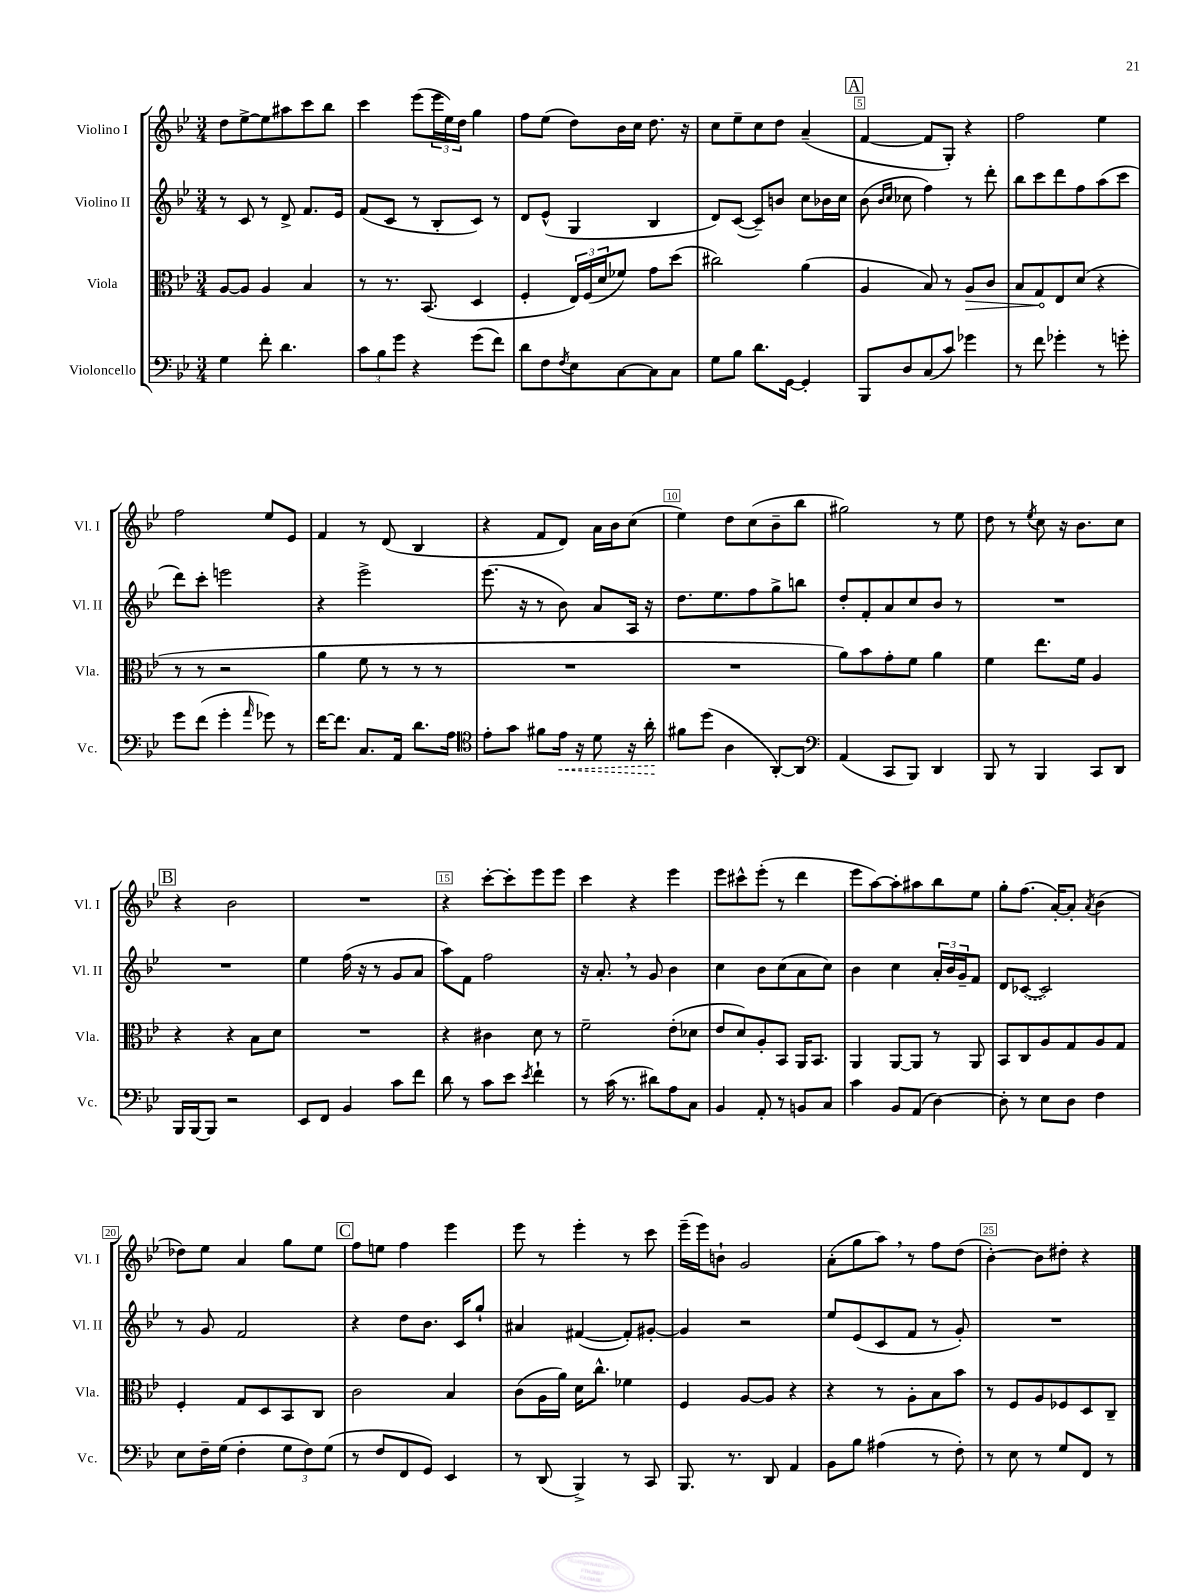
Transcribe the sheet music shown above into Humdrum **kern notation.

**kern	**dynam	**kern	**dynam	**kern	**kern
*part4	*part4	*part3	*part3	*part2	*part1
*staff4	*staff4	*staff3	*staff3	*staff2	*staff1
*I"Violoncello	*	*I"Viola	*	*I"Violino II	*I"Violino I
*I'Vc.	*	*I'Vla.	*	*I'Vl. II	*I'Vl. I
*clefF4	*	*clefC3	*	*clefG2	*clefG2
*k[b-e-]	*	*k[b-e-]	*	*k[b-e-]	*k[b-e-]
*M3/4	*	*M3/4	*	*M3/4	*M3/4
=1	=1	=1	=1	=1	=1
4G\	.	[8A/L	.	8r	8dd\L
.	.	8A/J]	.	8c/	[8ee-^\
8f'\	.	4A/	.	8r	8ee-\]
4.d\	.	.	.	8d^/	8aa#X\
.	.	4B-/	.	8.f/L	8ccc\
.	.	.	.	.	8bb-\J
.	.	.	.	16e-/Jk	.
=2	=2	=2	=2	=2	=2
12c\L	.	8r	.	(8f/L	4ccc\
12B-\	.	.	.	.	.
.	.	8.r	.	8c/J	.
12g\J	.	.	.	.	.
4r	.	.	.	8r	(8eee-\L
.	.	(8.BB-/	.	.	.
.	.	.	.	8B-'/L	24eee-\L
.	.	.	.	.	24ee-\)
.	.	.	.	.	24dd\JJ
(8g\L	.	4D/	.	8c/J)	4gg\
8f\J)	.	.	.	8r	.
=3	=3	=3	=3	=3	=3
8d\L	.	4F'/	.	8d/L	8ff\L
8F\	.	.	.	(8e-^^/J	(8ee-\J
8qF/	.	.	.	.	.
8E-\	.	24E-/LL)	.	4G/	8dd\L)
.	.	(24F/	.	.	.
.	.	24d/J	.	.	.
[8C\	.	8f-X/J)	.	.	16b-\L
.	.	.	.	.	16cc\JJ
8C\]	.	8g\L	.	4B-/	8.dd\
8C\J	.	(8dd\J	.	.	.
.	.	.	.	.	16r
=4	=4	=4	=4	=4	=4
8G\L	.	2cc#X\)	.	8d/L)	8cc\L
8B-\J	.	.	.	([8c/J	8ee-~\
8.d\L	.	.	.	8c~/L])	8cc\
.	.	.	.	8bn/J	8dd\J
[16GG\Jk	.	.	.	.	.
4GG'/]	.	(4a\	.	8cc\L	(4a~/
.	.	.	.	16b-X\L	.
.	.	.	.	16cc\JJ	.
!!LO:REH:place=s1:t=A
=5	=5	=5	=5	=5	=5
8BBB-/L	.	4A/	.	(8b-\	[4f/
.	.	.	.	16qqb-/LL	.
.	.	.	.	16qqcc/JJ	.
8D/	.	.	.	8cc-X\	.
(8C/	.	8B-/)	.	4ff\)	8f/L]
8c/J)	.	8r	.	.	8G'/J)
!	!	!	!LO:HP:b	!	!
4g-X\	.	8A/L	>	8r	4r
.	.	8c/J	.	8ddd'\	.
=6	=6	=6	=6	=6	=6
8r	.	8B-/L	.	8bb-\L	2ff\
8f\	.	8G/	.	8ccc\	.
4g-X'\	.	8E-/	]	8ddd\	.
.	.	(8d/J	.	8ff\	.
8r	.	4r	.	(8aa\	4ee-\
8gn'\	.	.	.	8ccc\J	.
!!LO:LB:g=z
=7	=7	=7	=7	=7	=7
8g\L	.	8r	.	8ddd\L)	2ff\
(8f\J	.	8r	.	8ccc'\J	.
4g'\	.	2r	.	2eeen\	.
16qqa/	.	.	.	.	.
8g-X\)	.	.	.	.	8ee-/L
8r	.	.	.	.	8e-/J
=8	=8	=8	=8	=8	=8
[16f\KL	.	4a\	.	4r	4f/
8.f\J]	.	.	.	.	.
8.C/L	.	8f\	.	2eee-^\	8r
.	.	8r	.	.	(8d/
16AA/Jk	.	.	.	.	.
8.d\L	.	8r	.	.	4B-/
.	.	8r	.	.	.
16A\Jk	.	.	.	.	.
=9	=9	=9	=9	=9	=9
*clefC4	*	*	*	*	*
8e-'\L	.	2.r	.	(8.eee-\	4r
8g\J	.	.	.	.	.
.	.	.	.	16r	.
8f#X\L	.	.	.	8r	8f/L
!	!LO:HP:b	!	!	!	!
16e-\Jk	<	.	.	8b-\)	8d/J)
16r	.	.	.	.	.
8d\	.	.	.	8a/L	16a\LL
.	.	.	.	.	16b-\J
16r	.	.	.	16A/Jk	(8cc\J
16a'\	.	.	.	16r	.
.	[	.	.	.	.
=10	=10	=10	=10	=10	=10
8f#X\L	.	2.r	.	8.dd\L	4ee-\)
(8dd\J	.	.	.	.	.
.	.	.	.	8.ee-\	.
4A\	.	.	.	.	8dd\L
.	.	.	.	8ff\	(8cc\
[8AA'/L)	.	.	.	8gg^\	8b-~\
8AA/J]	.	.	.	8bbn\J	8bb-\J
=11	=11	=11	=11	=11	=11
*clefF4	*	*	*	*	*
(4AA/	.	8a\L)	.	8dd'/L	2gg#X\)
.	.	8b-\	.	8f'/	.
8CC/L	.	8g'\	.	8a/	.
8BBB-/J)	.	8f\J	.	8cc/	.
4DD/	.	4a\	.	8b-/J	8r
.	.	.	.	8r	8ee-\
=12	=12	=12	=12	=12	=12
8BBB-/	.	4f\	.	2.r	8dd\
8r	.	.	.	.	8r
.	.	.	.	.	8qee-/
4BBB-/	.	8.ee-\L	.	.	8cc\
.	.	.	.	.	16r
.	.	16f\Jk	.	.	8.b-\L
8CC/L	.	4A/	.	.	.
8DD/J	.	.	.	.	8cc\J
!!LO:LB:g=z
!!LO:REH:place=s1:t=B
=13	=13	=13	=13	=13	=13
16BBB-/LL	.	4r	.	2.r	4r
[16BBB-/J	.	.	.	.	.
8BBB-/J]	.	.	.	.	.
2r	.	4r	.	.	2b-\
.	.	8B-\L	.	.	.
.	.	8d\J	.	.	.
=14	=14	=14	=14	=14	=14
8EE-/L	.	2.r	.	4ee-\	2.r
8FF/J	.	.	.	.	.
4BB-/	.	.	.	(16ff\	.
.	.	.	.	16r	.
.	.	.	.	8r	.
8c\L	.	.	.	8g/L	.
8f\J	.	.	.	8a/J	.
=15	=15	=15	=15	=15	=15
8d\	.	4r	.	8aa\L)	4r
8r	.	.	.	8f\J	.
8c\L	.	4c#X\	.	2ff\	[8ccc'\L
8e-\J	.	.	.	.	8ccc'\]
8qe-/	.	.	.	.	.
4f`\	.	8d\	.	.	8eee-\
.	.	8r	.	.	8eee-\J
=16	=16	=16	=16	=16	=16
8r	.	2f~\	.	16r	4ccc\
.	.	.	.	8.a',/	.
(16c\	.	.	.	.	.
8.r	.	.	.	.	.
.	.	.	.	8r	4r
8d#X\L)	.	.	.	8g/	.
8A\	.	(8e-'\L	.	4b-\	4eee-\
8C\J	.	8d-X\J	.	.	.
=17	=17	=17	=17	=17	=17
4BB-/	.	8e-/L	.	4cc\	8eee-\L
.	.	8d/)	.	.	8ccc#X^^\
8AA'/	.	8A'/	.	8b-\L	(8eee-'\J
8r	.	8BB-/J	.	(8cc\	8r
8BBn/L	.	16AA/KL	.	8a\	4ddd\
.	.	8.BB-/J	.	.	.
8C/J	.	.	.	8cc\J)	.
=18	=18	=18	=18	=18	=18
4c\	.	4AA/	.	4b-\	8eee-\L
.	.	.	.	.	[8aa\)
8BB-/L	.	[8AA/L	.	4cc\	8aa'\]
(8AA/J	.	8AA/J]	.	.	8aa#X\
[4D\)	.	8r	.	24a'/LL	8bb-\
.	.	.	.	24b-/	.
.	.	.	.	24g~/J	.
.	.	8AA/	.	8f/J	8ee-\J
=19	=19	=19	=19	=19	=19
8D'\]	.	8BB-/L	.	8d/L	8gg'\L
8r	.	8C/	.	([8c-X/J	(8.ff\J
8E-\L	.	8A/	.	2c-/])	.
.	.	.	.	.	[16a'/KL)
8D\J	.	8G/	.	.	8a'/J]
.	.	.	.	.	8qa/
4F\	.	8A/	.	.	(4b-\
.	.	8G/J	.	.	.
!!LO:LB:g=z
=20	=20	=20	=20	=20	=20
8E-\L	.	4F'/	.	8r	8dd-X\L)
16F~\L	.	.	.	8g/	8ee-\J
(16G\JJ	.	.	.	.	.
4F'\	.	8G/L	.	2f/	4a/
.	.	8D/	.	.	.
12G\L	.	8BB-/	.	.	8gg\L
12F\)	.	.	.	.	.
.	.	8C/J	.	.	8ee-\J
(12G\J	.	.	.	.	.
!!LO:REH:place=s1:t=C
=21	=21	=21	=21	=21	=21
8r	.	2c\	.	4r	8ff\L
8F/L	.	.	.	.	8een\J
8FF/	.	.	.	8dd\L	4ff\
8GG/J)	.	.	.	8.b-\J	.
4EE-/	.	4B-/	.	.	4eee-\
.	.	.	.	16c/KL	.
.	.	.	.	8gg`/J	.
=22	=22	=22	=22	=22	=22
8r	.	(8c\L	.	4a#X/	8eee-\
(8DD/	.	16A\L	.	.	8r
.	.	16a\JJ)	.	.	.
4BBB-^/)	.	16d\KL	.	([4f#X/	4eee-'\
.	.	8.cc^^\J	.	.	.
8r	.	4f-X\	.	8f#'/L])	8r
8CC/	.	.	.	[8g#X'/J	8ccc\
=23	=23	=23	=23	=23	=23
8.BBB-/	.	4F/	.	4g#/]	(16eee-~\LL
.	.	.	.	.	16eee-\J)
.	.	.	.	.	8bn`\J
8.r	.	.	.	.	.
.	.	[8A/L	.	2r	2g/
8DD/	.	8A/J]	.	.	.
4AA/	.	4r	.	.	.
=24	=24	=24	=24	=24	=24
8BB-\L	.	4r	.	8ee-/L	(8a'\L
8B-\J	.	.	.	(8e-/	8gg\
(4A#X\	.	8r	.	8c/	8aa,\J)
.	.	8A'\L	.	8f/J	8r
8r	.	8B-\	.	8r	8ff\L
8F'\)	.	8b-\J	.	8g'/)	(8dd\J
=25	=25	=25	=25	=25	=25
8r	.	8r	.	2.r	[4b-'\)
8E-\	.	8F/L	.	.	.
8r	.	8A/	.	.	8b-\L]
8G/L	.	8F-X/	.	.	8dd#X'\J
8FF/J	.	8D/	.	.	4r
8r	.	8C~/J	.	.	.
==	==	==	==	==	==
*-	*-	*-	*-	*-	*-
